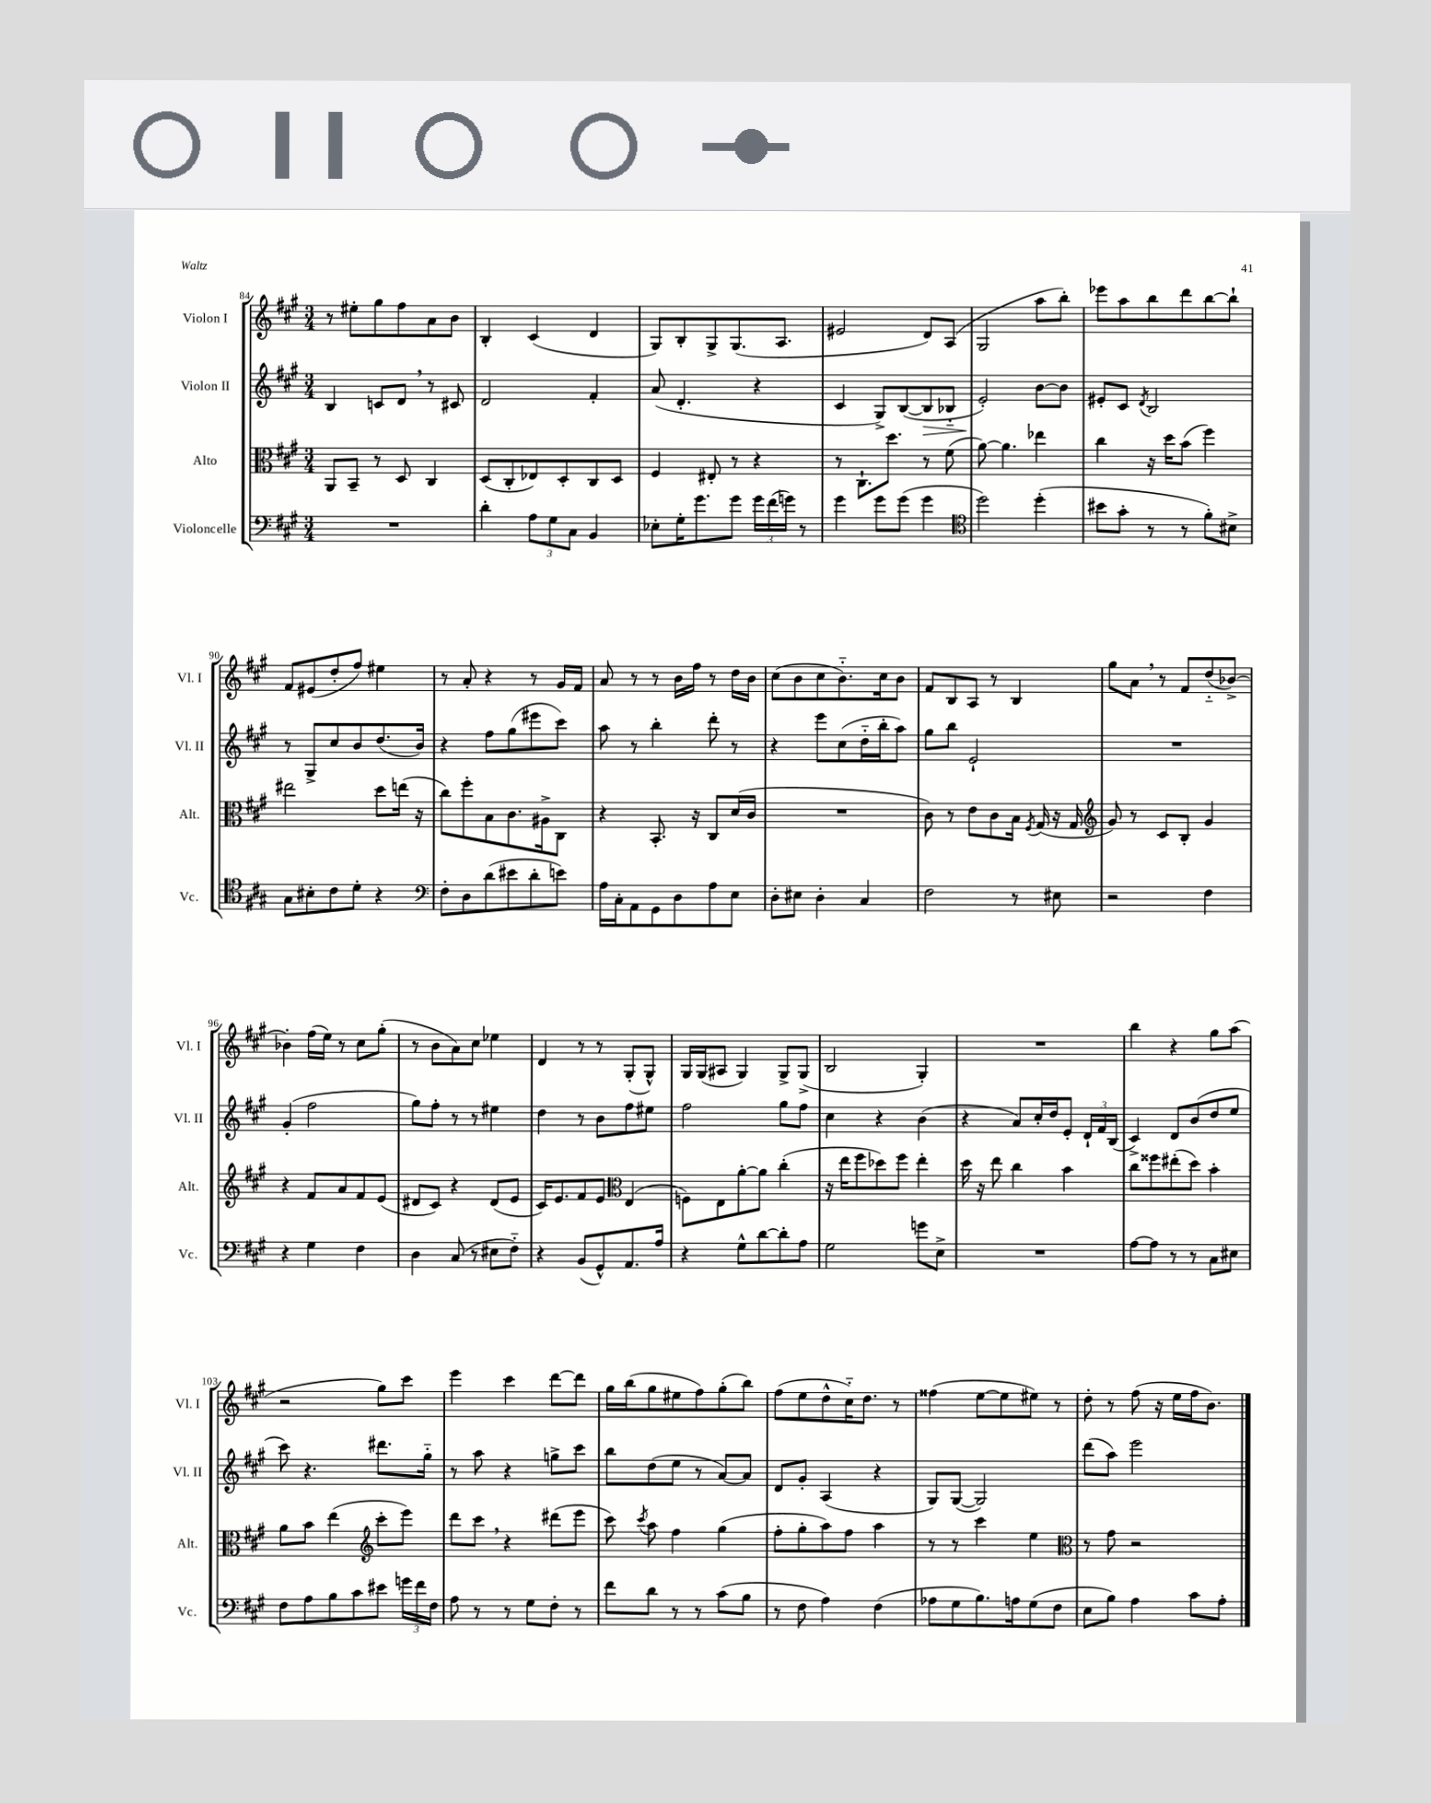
<<
\new StaffGroup <<
\new Staff = "s0" \with { instrumentName = "Violon I" shortInstrumentName = "Vl. I" } {
    \clef treble \key a \major \numericTimeSignature \time 3/4
    \autoBeamOff r8 eis''8[-. gis''8 fis''8 a'8 b'8] |
    b4-. cis'4( d'4 |
    gis8[) b8-. gis8-> gis8.( a8.] |
    eis'2 d'8[) a8]( |
    gis2 a''8[ b''8]-.) |
    ees'''8[ a''8 b''8 d'''8 b''8~ b''8]-! |
    fis'8[ eis'8( d''8-. fis''8]) eis''4 |
    r8 a'8-. r4 r8 gis'16[ fis'16] |
    a'8 r8 r8 b'16[ fis''16] r8 d''16[ b'16] |
    cis''8[( b'8 cis''8 b'8.-_) cis''16 b'8] |
    fis'8[ b8 a8] r8 b4 |
    gis''8[ a'8] \breathe r8 fis'8[ d''8-_( bes'8]~->) |
    bes'4-. fis''16[( e''16]) r8 cis''8[ gis''8]-.( |
    r8 b'8[ a'8) cis''8] ees''4 |
    d'4 r8 r8 gis8[-.( gis8]-^) |
    gis16[ gis16( ais8] gis4) gis8[-> gis8]->( |
    b2 gis4-.) |
    R2. |
    b''4 r4 gis''8[ a''8]( |
    r2 gis''8[) cis'''8] |
    e'''4 cis'''4 d'''8[~ d'''8] |
    gis''16[ b''16( gis''8 eis''8 fis''8) gis''8-.( b''8]) |
    fis''8[( e''8 d''8-^ cis''16-_) d''8.] r8 |
    fisis''4( e''8[~ e''8 eis''8]) r8 |
    d''8-. r8 fis''8( r16 e''16[ fis''16 b'8.]) \bar "|." |
}
\new Staff = "s1" \with { instrumentName = "Violon II" shortInstrumentName = "Vl. II" } {
    \clef treble \key a \major \numericTimeSignature \time 3/4
    \autoBeamOff b4 c'8[ d'8] \breathe r8 cis'8 |
    d'2 fis'4-. |
    a'8( d'4.-. r4 |
    cis'4 gis8[->) b8~( b8\> bes8]-_ |
    e'2-.\!) b'8[~ b'8] |
    eis'8[-. cis'8] \acciaccatura { d'8 } b2 |
    r8 gis8[-> cis''8 b'8 d''8.( b'16]) |
    r4 fis''8[ gis''8( eis'''8 cis'''8]) |
    a''8 r8 b''4-. d'''8-. r8 |
    r4 e'''8[ cis''8( d''16-_ b''16-. a''8]) |
    gis''8[ b''8] e'2-! |
    R2. |
    gis'4-.( fis''2 |
    gis''8[) fis''8]-. r8 r8 eis''4 |
    d''4 r8 b'8[ fis''8 eis''8] |
    fis''2 gis''8[ fis''8] |
    cis''4 r4 b'4( |
    r4 a'8[) cis''16-. d''16 e'8]-. \tuplet 3/2 { d'16[-! fis'16 b16]( } |
    cis'4->) d'8[ b'8( d''8 e''8] |
    cis'''8) r4. dis'''8.[ gis''16]-_ |
    r8 a''8 r4 g''8[-> cis'''8] |
    b''8[ d''8( e''8] r8 a'8[~) a'8] |
    d'8[ gis'8]-. a4( r4 |
    gis8[) gis8]~( gis2) |
    d'''8[( a''8]) e'''2 \bar "|." |
}
\new Staff = "s2" \with { instrumentName = "Alto" shortInstrumentName = "Alt." } {
    \clef alto \key a \major \numericTimeSignature \time 3/4
    \autoBeamOff a,8[ b,8]-- r8 d8 cis4 |
    d8[( cis8-. ees8) d8-. cis8 d8] |
    fis4 eis8-. r8 r4 |
    r8 cis8.[-! d''8.] r8 fis'8( |
    a'8~) a'4. ees''4 |
    cis''4 r16 d''16[ b'8]( fis''4) |
    eis''2 d''8[ e''16]( r16 |
    cis''8[) fis''8-. b8 cis'8. ais16-> cis8] |
    r4 b,8.-. r16 cis8[ d'16( cis'16] |
    R2. |
    cis'8) r8 e'8[ cis'8 b16] \acciaccatura { fis8 } gis16( r16 gis16 |
    \clef treble gis'8) r8 cis'8[ b8]-. gis'4 |
    r4 fis'8[ a'8 fis'8 e'8]( |
    dis'8[ cis'8]) r4 dis'8[( e'8] |
    cis'16[) e'8. fis'8 e'8] \clef alto e4( |
    f8[) e8 a'8~-. a'8] cis''4-.( |
    r16 e''16[ fis''8 des''8) fis''8] e''4-. |
    d''16 r16 e''8 cis''4 b'4 |
    cis''8[ fisis''8 eis''8-.( d''8]) b'4-. |
    a'8[ b'8] e''4( \clef treble cis'''8[-. e'''8]) |
    d'''8[ cis'''8] \breathe r4 dis'''8[( e'''8] |
    cis'''8) \acciaccatura { cis'''8 } a''8 fis''4 gis''4( |
    fis''8[-. gis''8-. a''8) fis''8] a''4 |
    r8 r8 cis'''4 e''4 |
    \clef alto r8 gis'8 r2 \bar "|." |
}
\new Staff = "s3" \with { instrumentName = "Violoncelle" shortInstrumentName = "Vc." } {
    \clef bass \key a \major \numericTimeSignature \time 3/4
    \autoBeamOff R2. |
    d'4-. \tuplet 3/2 { a8[ gis8 cis8] } b,4 |
    ees8[-. gis16-. gis'8. gis'8] \tuplet 3/2 { gis'16[ fis'16( g'16]) } r8 |
    gis'4 gis'8[ gis'8]( gis'4 |
    \clef tenor d''2) d''4-.( |
    bis'8[ gis'8]-. r8 r8 fis'8[-.) bis8]-> |
    gis8[ bis8-. cis'8 d'8]-. r4 |
    \clef bass fis8[-. d8 d'8( eis'8 d'8-. e'8]) |
    a16[ cis16-. a,8 gis,8 d8 a8 e8] |
    d8[-. eis8] d4-. cis4 |
    fis2 r8 eis8 |
    r2 fis4 |
    r4 gis4 fis4 |
    d4 cis8( r8 eis8[ fis8]-_) |
    r4 b,8[( gis,8-^) a,8. a16] |
    r4 gis8[-^ d'8~ d'8-. a8] |
    gis2 g'8[ e8]-> |
    R2. |
    a8[~ a8] r8 r8 cis8[ eis8] |
    fis8[ a8 b8 cis'8 eis'8] \tuplet 3/2 { g'16[ fis'16 fis16] } |
    a8 r8 r8 gis8[ fis8]-. r8 |
    fis'8[ d'8] r8 r8 cis'8[( b8] |
    r8 fis8 a4) fis4( |
    aes8[ gis8 b8.) a16 gis8( fis8] |
    e8[ b8]) a4 cis'8[ a8]-. \bar "|." |
}
>>
>>
\layout { \context { \Score currentBarNumber = #84 } }
